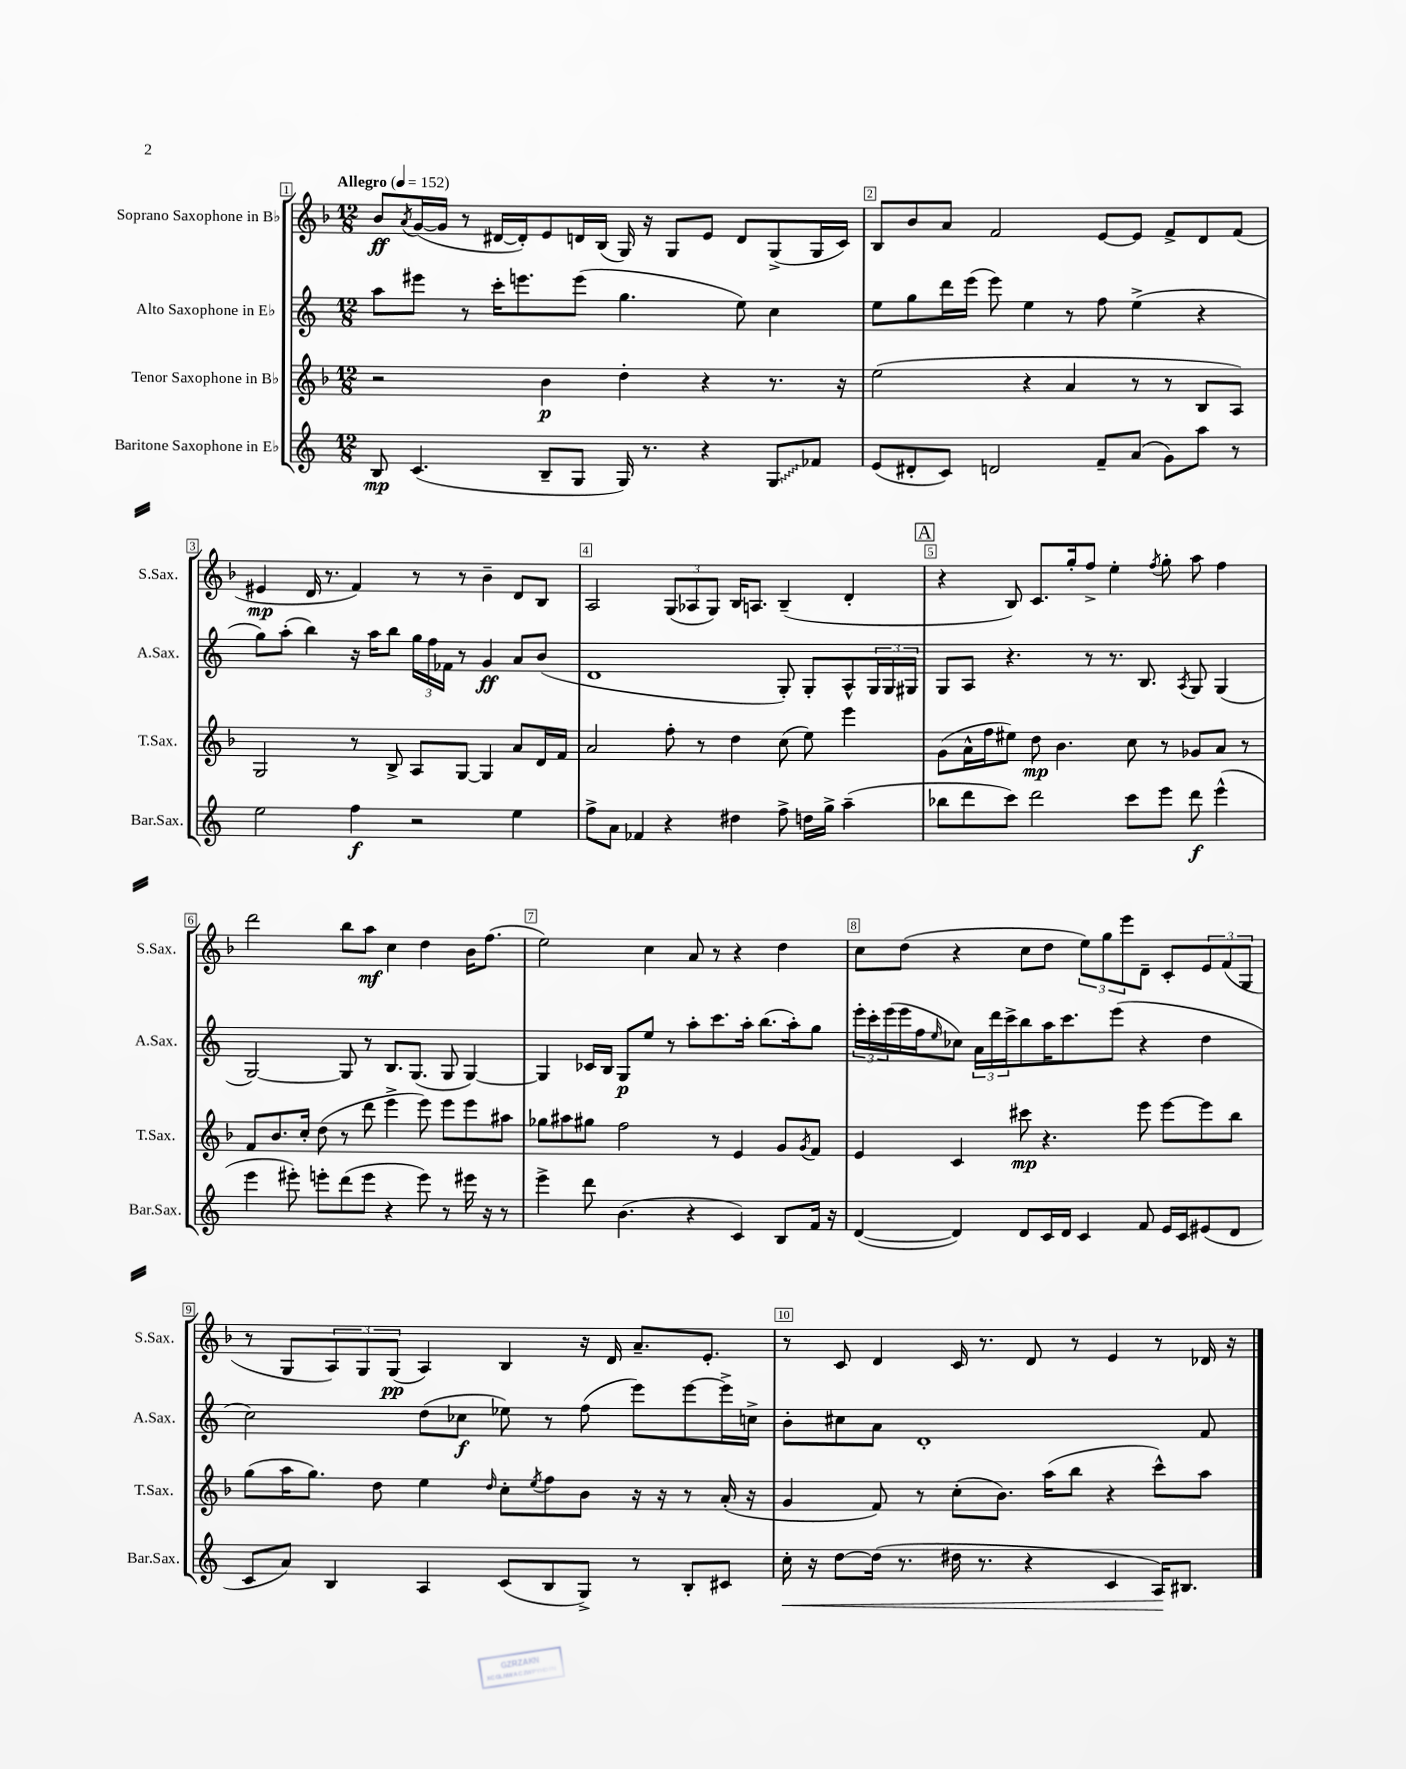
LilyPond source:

<<
\new StaffGroup <<
\new Staff = "s0" \with { instrumentName = "Soprano Saxophone in Bb" shortInstrumentName = "S.Sax." } {
    \clef treble \key f \major \numericTimeSignature \time 12/8 \tempo "Allegro" 4 = 152
    bes'8\ff \acciaccatura { a'8 } g'16~( g'16 r8 dis'16~ dis'16-.) e'8 d'16 bes16( g16) r16 g8 e'8 d'8 g8->( g16 c'16) |
    bes8 bes'8 a'8 f'2 e'8~ e'8 f'8-> d'8 f'8( |
    eis'4\mp d'16 r8. f'4) r8 r8 bes'4-- d'8 bes8 |
    a2 \tuplet 3/2 { g8( aes8 g8) } bes16 a8. bes4--( d'4-. |
    \mark \markup { \box "A" } r4 bes8) c'8. g''16-. f''8-> e''4-. \acciaccatura { f''8 } g''8-. a''8 f''4 |
    d'''2 bes''8 a''8\mf c''4 d''4 bes'16 f''8.( |
    e''2) c''4 a'8 r8 r4 d''4 |
    c''8 d''8( r4 c''8 d''8 \tuplet 3/2 { e''8) g''8 e'''8 } d'8-- c'8-. \tuplet 3/2 { e'8 f'8( g8 } |
    r8 g8 \tuplet 3/2 { a8) g8 g8\pp( } a4) bes4 r16 d'16 a'8.-- e'8.-. |
    r8 c'8 d'4 c'16 r8. d'8 r8 e'4 r8 des'16 r16 \bar "|." |
}
\new Staff = "s1" \with { instrumentName = "Alto Saxophone in Eb" shortInstrumentName = "A.Sax." } {
    \clef treble \key c \major \numericTimeSignature \time 12/8
    a''8 eis'''8 r8 c'''16-. e'''8. e'''8( g''4. e''8) c''4 |
    e''8 g''8 d'''16 e'''16( e'''8) e''4 r8 f''8 e''4->( r4 |
    g''8) a''8-.( b''4) r16 a''16 b''8 \tuplet 3/2 { g''16 f''16 fes'16 } r8 g'4\ff a'8 b'8( |
    d'1 g8-.) g8-. a8-^ \tuplet 3/2 { g16 g16 gis16 } |
    \mark \markup { \box "A" } g8 a8 r4. r8 r8. b8. \acciaccatura { a8 } g8 g4( |
    g2~) g8 r8 b8. g8.( g8 g4~) |
    g4 ces'16 b16 g8\p e''8 r8 a''8-. c'''8. a''16-. b''8.( a''16-.) g''8 |
    \tuplet 3/2 { e'''16-. c'''16-. e'''16( } e'''16 f''16 \grace { e''16 } ces''8) \tuplet 3/2 { a'16 d'''16 c'''16-> } b''8 a''16 c'''8. e'''8( r4 d''4 |
    c''2) d''8( ces''8\f ees''8) r8 f''8( e'''8) e'''8~ e'''16-> c''16-> |
    b'8-. cis''8 a'8 d'1-. f'8 \bar "|." |
}
\new Staff = "s2" \with { instrumentName = "Tenor Saxophone in Bb" shortInstrumentName = "T.Sax." } {
    \clef treble \key f \major \numericTimeSignature \time 12/8
    r2 bes'4\p d''4-. r4 r8. r16 |
    e''2( r4 a'4 r8 r8 bes8 a8) |
    g2 r8 bes8-> a8 g8~ g4 a'8 d'16 f'16 |
    a'2 f''8-. r8 d''4 c''8( e''8) e'''4 |
    \mark \markup { \box "A" } g'8( a'16-^ f''16 eis''8) d''8\mp bes'4. c''8 r8 ges'8 a'8 r8 |
    f'8 bes'8. c''16-. d''8( r8 d'''8 e'''4-> e'''8) e'''8 e'''8 ais''8 |
    ges''8 ais''8 gis''8 f''2 r8 e'4 g'8 \acciaccatura { g'8 } f'8 |
    e'4 c'4 cis'''8\mp r4. e'''8 e'''8~ e'''8 bes''8 |
    g''8( a''16 g''8.) d''8 e''4 \grace { d''16 } c''8-. \acciaccatura { e''8 } f''8 bes'8 r16 r16 r8 a'16-.( r16 |
    g'4 f'8) r8 c''8-.( bes'8.) a''16( bes''8 r4 c'''8-^) a''8 \bar "|." |
}
\new Staff = "s3" \with { instrumentName = "Baritone Saxophone in Eb" shortInstrumentName = "Bar.Sax." } {
    \clef treble \key c \major \numericTimeSignature \time 12/8
    b8\mp c'4.( b8-- g8 g16) r8. r4 \once \override Glissando.style = #'zigzag g8\glissando fes'8 |
    e'8( dis'8-. c'8) d'2 f'8-- a'8( g'8) a''8 r8 |
    e''2 f''4\f r2 e''4 |
    f''8-> a'8 fes'4 r4 dis''4 f''8-> d''16 g''16-> a''4--( |
    \mark \markup { \box "A" } bes''8 d'''8 c'''8) d'''2 c'''8 e'''8 d'''8\f e'''4-^( |
    e'''4 eis'''8-.) e'''8-. d'''8( e'''8 r4 e'''8) r8 eis'''16 r16 r8 |
    e'''4-> d'''8 b'4.( r4 c'4) b8 f'16 r16 |
    d'4~( d'4) d'8 c'16 d'16 c'4 f'8 e'16 c'16 eis'8( d'8 |
    c'8 a'8) b4 a4 c'8( b8 g8->) r8 b8-. cis'8 |
    c''16-.\< r16 d''8~ d''16( r8. dis''16 r8. r4 c'4 a16\!) bis8. \bar "|." |
}
>>
>>
\layout { \context { \Score \override BarNumber.break-visibility = ##(#f #t #t) barNumberVisibility = #all-bar-numbers-visible \override BarNumber.stencil = #(make-stencil-boxer 0.1 0.3 ly:text-interface::print) } }
